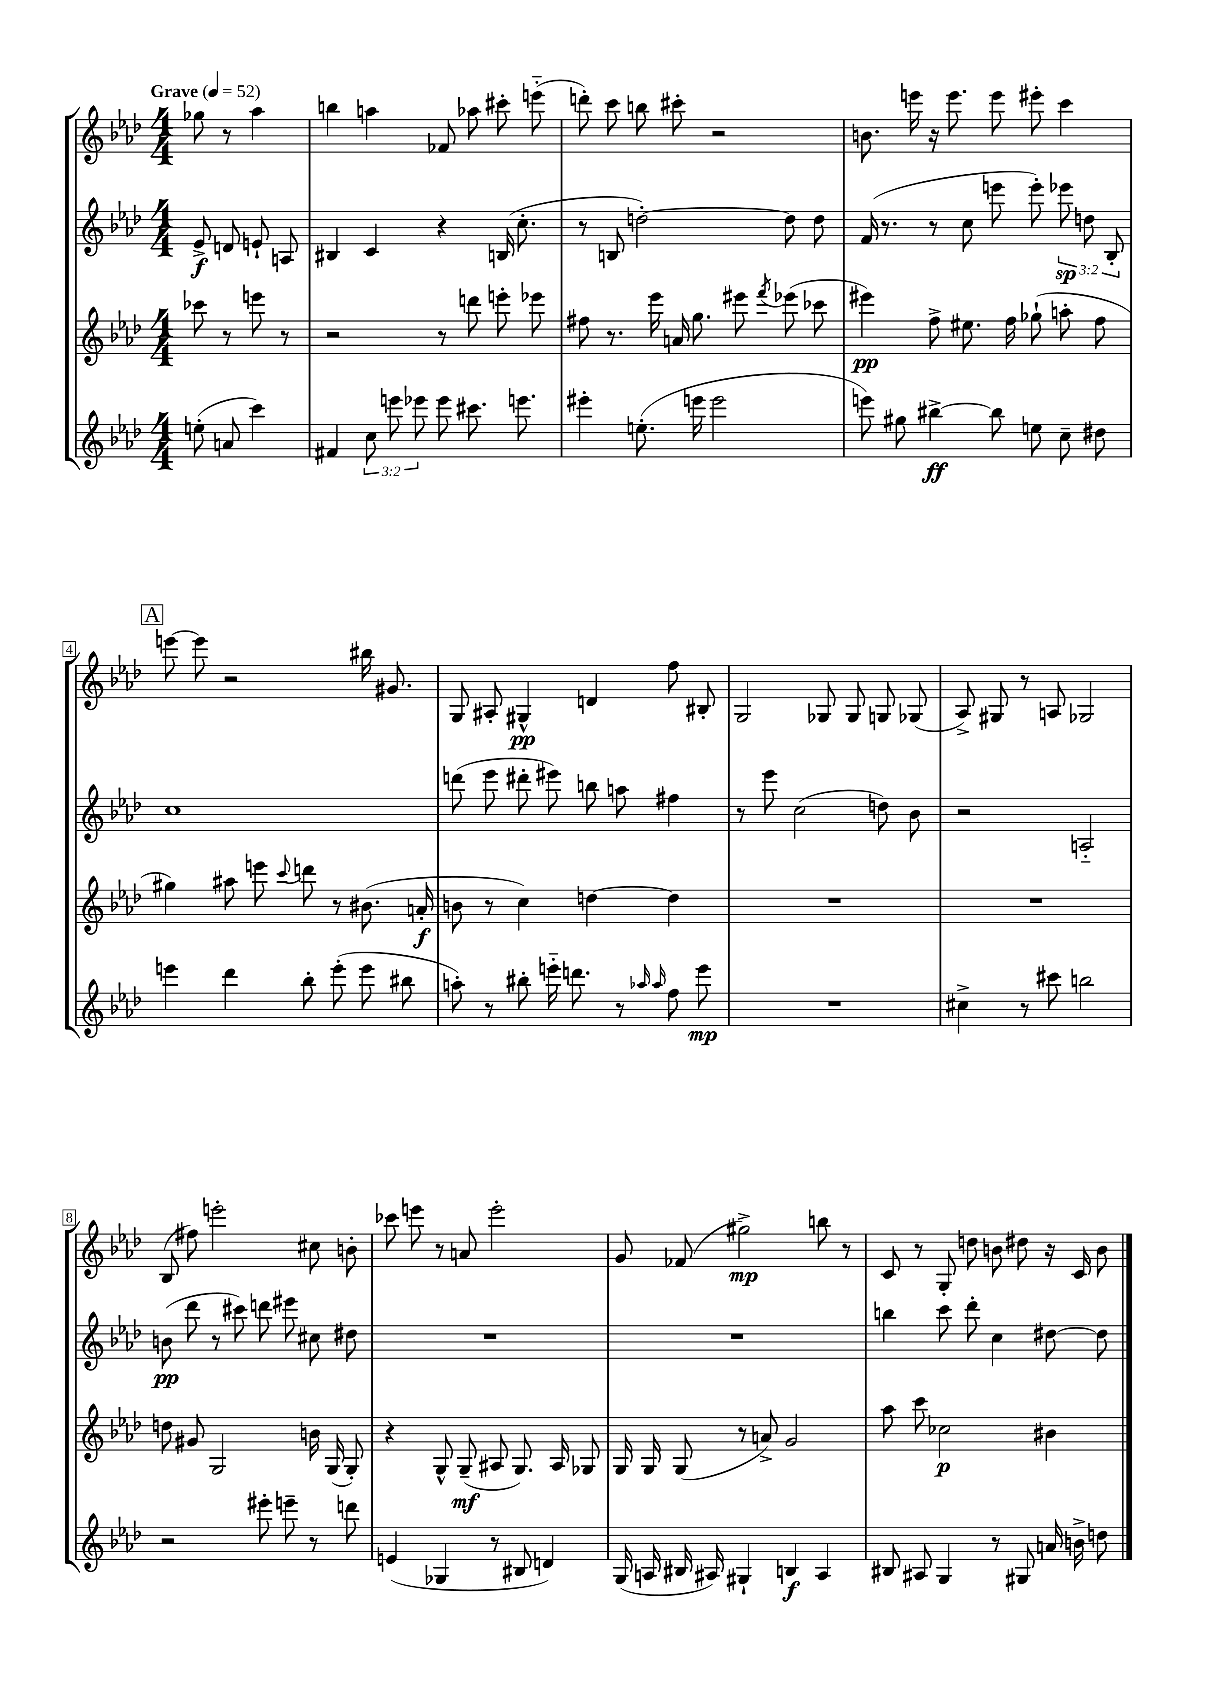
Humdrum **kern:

**kern	**dynam	**kern	**dynam	**kern	**dynam	**kern	**dynam
*part4	*part4	*part3	*part3	*part2	*part2	*part1	*part1
*staff4	*staff4	*staff3	*staff3	*staff2	*staff2	*staff1	*staff1
*clefG2	*	*clefG2	*	*clefG2	*	*clefG2	*
*k[b-e-a-d-]	*	*k[b-e-a-d-]	*	*k[b-e-a-d-]	*	*k[b-e-a-d-]	*
*M4/4	*	*M4/4	*	*M4/4	*	*M4/4	*
*MM52	*	*MM52	*	*MM52	*	*MM52	*
=	=	=	=	=	=	=	=
!	!	!	!	!	!	!LO:TX:a:B:t=Grave	!
(8een'\	.	8ccc-X\	.	8e-^/	f	8gg-X\	.
8an/	.	8r	.	8dn/	.	8r	.
4ccc\)	.	8eeen\	.	8en`/	.	4aa-\	.
.	.	8r	.	8An/	.	.	.
=1	=1	=1	=1	=1	=1	=1	=1
4f#X/	.	2r	.	4B#X/	.	4bbn\	.
12cc\	.	.	.	4c/	.	4aan\	.
12eeen\	.	.	.	.	.	.	.
12eee-X\	.	.	.	.	.	.	.
8eee-\	.	8r	.	4r	.	8f-X/	.
8.ccc#X\	.	8dddn\	.	.	.	8aa-X\	.
.	.	8eeen'\	.	(16Bn/	.	8ccc#X'\	.
8.eeen\	.	.	.	8.cc'\	.	.	.
.	.	8eee-X\	.	.	.	(8eeen\	.
=2	=2	=2	=2	=2	=2	=2	=2
4eee#X'\	.	8ff#X\	.	8r	.	8dddn'\)	.
.	.	8.r	.	8Bn/	.	8ccc\	.
(8.een'\	.	.	.	[2ddn'\)	.	8bbn\	.
.	.	16eee-\	.	.	.	.	.
.	.	16an/	.	.	.	8ccc#X'\	.
16eeen\	.	8.gg\	.	.	.	.	.
2eee\	.	.	.	.	.	2r	.
.	.	8eee#X\	.	.	.	.	.
.	.	8qfff/	.	.	.	.	.
.	.	(8eee-X\	.	8dd\]	.	.	.
.	.	8ccc-X\	.	8dd\	.	.	.
=3	=3	=3	=3	=3	=3	=3	=3
8eeen\)	.	4eee#X\)	pp	(16f/	.	8.bn\	.
.	.	.	.	8.r	.	.	.
8gg#X\	.	.	.	.	.	.	.
.	.	.	.	.	.	16eeen\	.
[4bb#X^\	ff	8ff^\	.	8r	.	16r	.
.	.	.	.	.	.	8.eee\	.
.	.	8.ee#X\	.	8cc\	.	.	.
8bb#\]	.	.	.	8eeen\	.	8eee\	.
.	.	16ff\	.	.	.	.	.
8een\	.	(8gg-X`\	.	8eee'\)	.	8eee#X'\	.
8cc~\	.	8aan'\	.	12eee-X\	sp	4ccc\	.
.	.	.	.	12ddn\	.	.	.
8dd#X\	.	8ff\	.	.	.	.	.
.	.	.	.	12B-'/	.	.	.
!!LO:LB:g=z
!!LO:REH:place=s1:t=A
=4	=4	=4	=4	=4	=4	=4	=4
4eeen\	.	4gg#X\)	.	1cc	.	[8eeen\	.
.	.	.	.	.	.	8eee\]	.
4ddd-\	.	8aa#X\	.	.	.	2r	.
.	.	8eeen\	.	.	.	.	.
.	.	8qqccc/	.	.	.	.	.
8bb-'\	.	8dddn\	.	.	.	.	.
(8eee'\	.	8r	.	.	.	.	.
8eee\	.	(8.b#X\	.	.	.	16bb#X\	.
.	.	.	.	.	.	8.g#X/	.
8bb#X\	.	.	.	.	.	.	.
.	.	16an'/	f	.	.	.	.
=5	=5	=5	=5	=5	=5	=5	=5
8aan'\)	.	8bn\	.	(8dddn\	.	8G/	.
8r	.	8r	.	8eee-\	.	8A#X'/	.
8bb#X'\	.	4cc\)	.	8ddd#X'\	.	4G#X^^/	pp
16eeen\	.	.	.	8eee#X\)	.	.	.
8.dddn\	.	.	.	.	.	.	.
.	.	[4ddn\	.	8bbn\	.	4dn/	.
8r	.	.	.	8aan\	.	.	.
16qqaa-X/	.	.	.	.	.	.	.
16qqaa-/	.	.	.	.	.	.	.
8ff\	.	4dd\]	.	4ff#X\	.	8ff\	.
8eee\	mp	.	.	.	.	8B#X'/	.
=6	=6	=6	=6	=6	=6	=6	=6
1r	.	1r	.	8r	.	2G/	.
.	.	.	.	8eee-\	.	.	.
.	.	.	.	(2cc\	.	.	.
.	.	.	.	.	.	8G-X/	.
.	.	.	.	.	.	8G-/	.
.	.	.	.	8ddn\)	.	8Gn/	.
.	.	.	.	8b-\	.	(8G-X/	.
=7	=7	=7	=7	=7	=7	=7	=7
4cc#X^\	.	1r	.	2r	.	8A-^/)	.
.	.	.	.	.	.	8G#X/	.
8r	.	.	.	.	.	8r	.
8ccc#X\	.	.	.	.	.	8An/	.
2bbn\	.	.	.	2An/	.	2G-X/	.
!!LO:LB:g=z
=8	=8	=8	=8	=8	=8	=8	=8
2r	.	8ddn\	.	(8bn\	pp	(8B-/	.
.	.	8g#X/	.	8ddd-\	.	8ff#X\)	.
.	.	2G/	.	8r	.	2eeen'\	.
.	.	.	.	8ccc#X\)	.	.	.
8eee#X'\	.	.	.	8dddn\	.	.	.
8eeen~\	.	.	.	8eee#X\	.	.	.
8r	.	16bn\	.	8cc#X\	.	8cc#X\	.
.	.	(16G/	.	.	.	.	.
8dddn\	.	8G'/)	.	8dd#X\	.	8bn'\	.
=9	=9	=9	=9	=9	=9	=9	=9
(4en/	.	4r	.	1r	.	8ccc-X\	.
.	.	.	.	.	.	8eeen\	.
4G-X/	.	8G^^/	.	.	.	8r	.
.	.	(8G~/	mf	.	.	8an/	.
8r	.	8A#X/	.	.	.	2eee'\	.
8B#X/	.	8.G/)	.	.	.	.	.
4dn/)	.	.	.	.	.	.	.
.	.	16A#/	.	.	.	.	.
.	.	8G-X/	.	.	.	.	.
=10	=10	=10	=10	=10	=10	=10	=10
(16G/	.	16G/	.	1r	.	8g/	.
16An/	.	16G/	.	.	.	.	.
16B#X/	.	(8G/	.	.	.	(8f-X/	.
16A#X/)	.	.	.	.	.	.	.
4G#X`/	.	8r	.	.	.	2gg#X^\)	mp
.	.	8an^/)	.	.	.	.	.
4Bn/	f	2g/	.	.	.	.	.
4A#/	.	.	.	.	.	8bbn\	.
.	.	.	.	.	.	8r	.
=11	=11	=11	=11	=11	=11	=11	=11
8B#X/	.	8aa-\	.	4bbn\	.	8c/	.
8A#X/	.	8ccc\	.	.	.	8r	.
4G/	.	2cc-X\	p	8ccc\	.	8G'/	.
.	.	.	.	8ddd-'\	.	8ddn\	.
8r	.	.	.	4cc\	.	8bn\	.
8G#X/	.	.	.	.	.	8dd#X\	.
16an/	.	4b#X\	.	[8dd#X\	.	16r	.
16bn^\	.	.	.	.	.	16c/	.
8ddn\	.	.	.	8dd#\]	.	8b\	.
==	==	==	==	==	==	==	==
*-	*-	*-	*-	*-	*-	*-	*-
